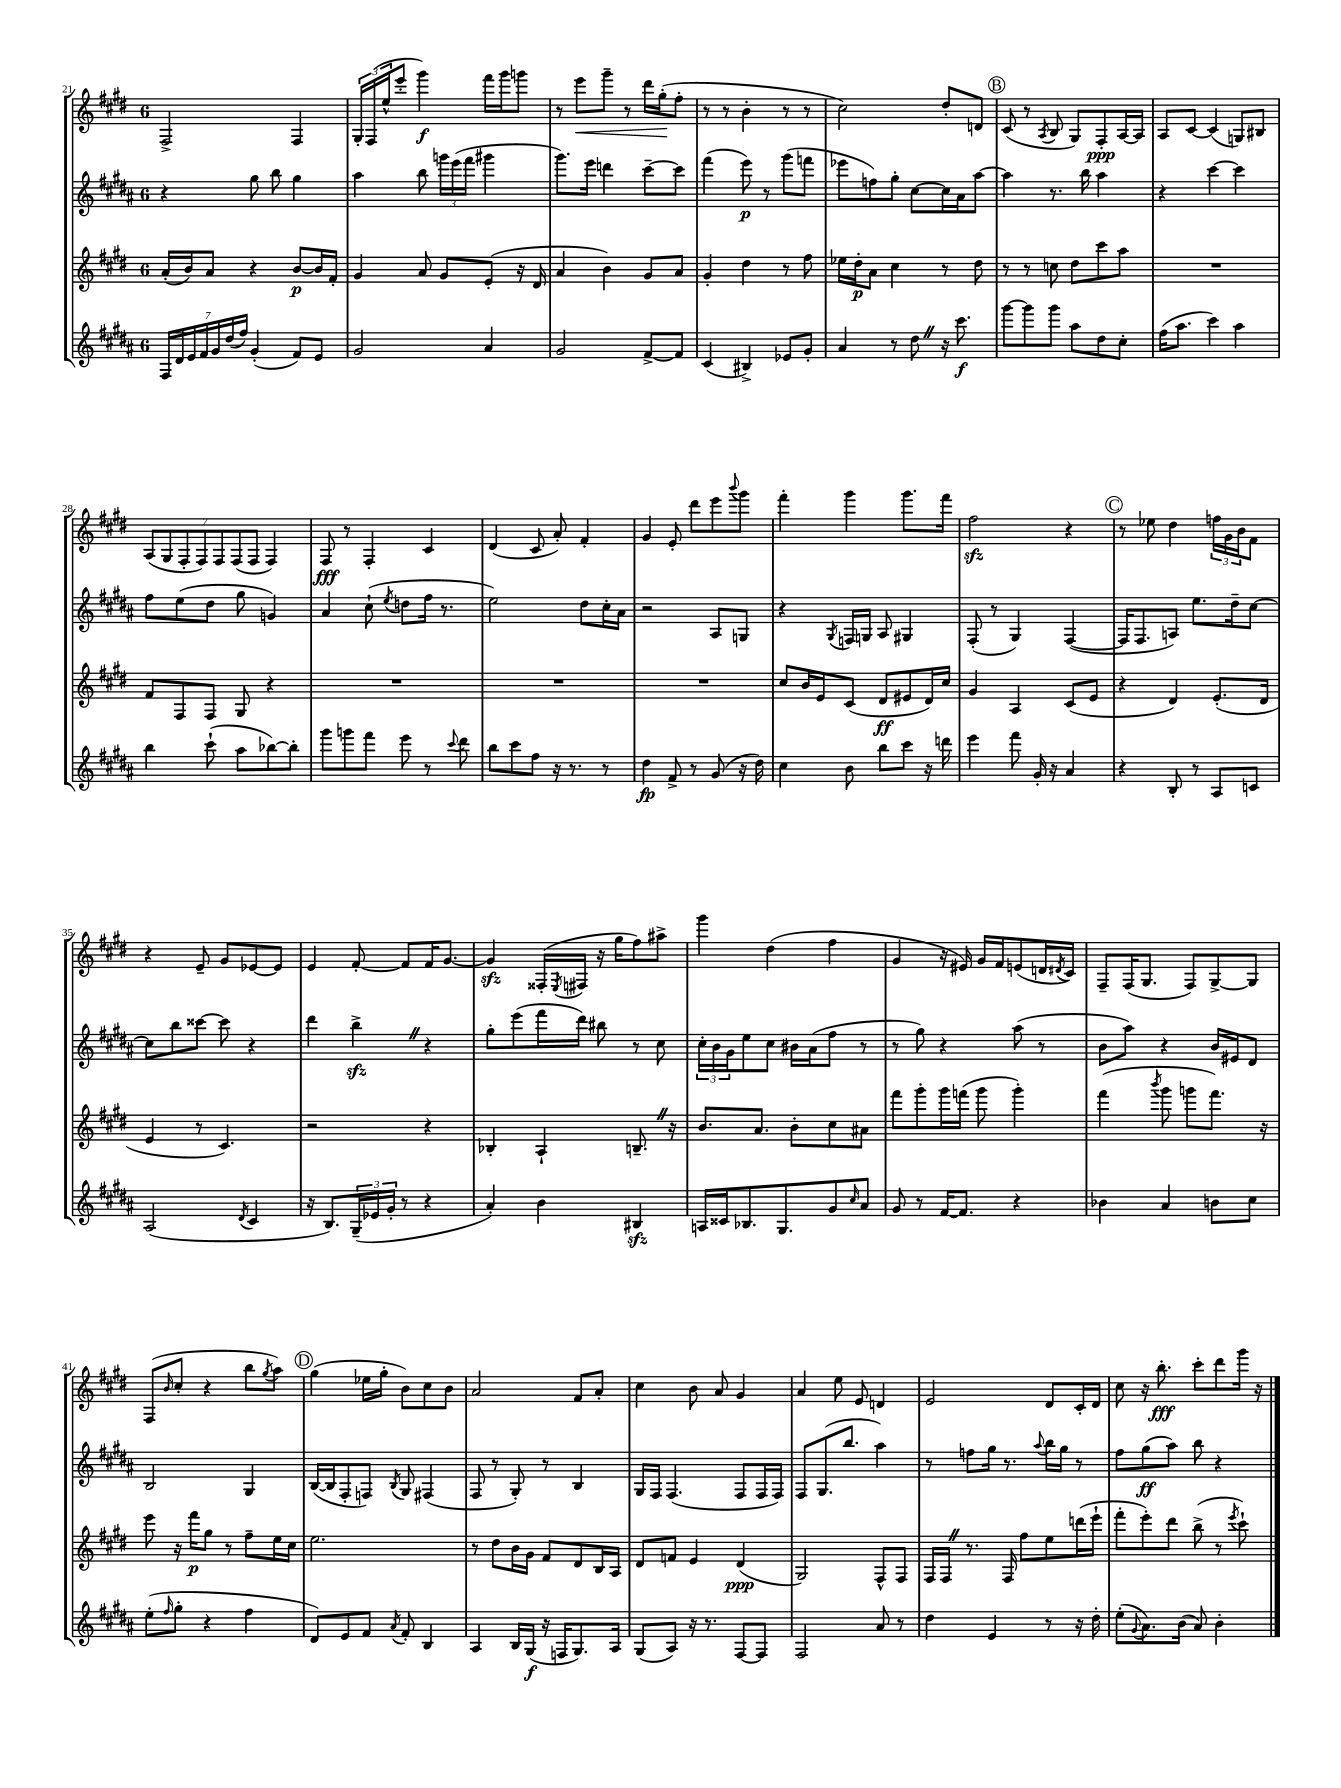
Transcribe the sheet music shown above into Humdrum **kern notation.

**kern	**kern	**kern	**kern
*staff4	*staff3	*staff2	*staff1
*clefG2	*clefG2	*clefG2	*clefG2
*k[f#c#g#d#a#]	*k[f#c#g#d#]	*k[f#c#g#d#a#]	*k[f#c#g#d#]
*M6/8	*M6/8	*M6/8	*M6/8
28F#	(16a'	4r	2F#^
28d#	.	.	.
.	16b)	.	.
28e	.	.	.
28f#	.	.	.
.	8a	.	.
28g#	.	.	.
(28dd#	.	.	.
28ff#)	.	.	.
(4g#'	4r	8gg#	.
.	.	8bb	.
8f#)	[8b	4gg#	4F#
8e	16b]	.	.
.	16f#'	.	.
=	=	=	=
2g#	4g#	4aa#	24G#'
.	.	.	(24F#
.	.	.	24ee^^
.	.	.	8eee'
.	8a	8bb	4ggg#)
.	8g#	24ggg	.
.	.	(24eee	.
.	.	24fff#	.
4a#	(8e'	4ggg#	16fff#
.	.	.	16ggg#
.	16r	.	8ggg
.	16d#	.	.
=	=	=	=
2g#	4a	8.ggg#)	8r
.	.	.	8eee
.	.	16eee	.
.	4b)	4ddd	8ggg#~
.	.	.	8r
[8f#^	8g#	[8ccc#~	16ddd#
.	.	.	(16gg#'
8f#]	8a	8ccc#]	8ff#'
=	=	=	=
(4c#	4g#'	(4fff#	8r
.	.	.	8r
4B#^)	4dd#	8eee)	4b'
.	.	8r	.
8e-	8r	(8ggg#	8r
8g#'	8ff#	8fff	8r
=	=	=	=
4a#	16ee-	8eee-	2cc#)
.	16dd#'	.	.
.	8a	8ff)	.
8r	4cc#	8gg#'	.
8dd#	.	[8cc#	.
16r	8r	16cc#]	8dd#'
8.ccc#	.	16a#	.
.	8dd#	[8aa#	8d
=	=	=	=
[8ggg#	8r	4aa#]	(8c#
8ggg#]	8r	.	8r
.	.	.	8qA
8ggg#	8cc	8.r	8B
8aa#	8dd#	.	8G#)
.	.	16bb	.
8dd#	8ccc#	4aa#	8F#'
8cc#'	8aa	.	[16A
.	.	.	16A]
=	=	=	=
(16ff#	2.r	4r	8A
8.aa#	.	.	.
.	.	.	[8c#
4ccc#)	.	[4ccc#	(4c#]
4aa#	.	4ccc#]	8G)
.	.	.	8B#
=	=	=	=
4bb	8f#	8ff#	(14A
.	.	.	14G#
.	8F#	(8ee	.
.	.	.	14F#'
.	.	.	14F#)
(8ccc#`	8F#	8dd#	.
.	.	.	14F#
.	.	.	(14F#
8aa#	8G#	8gg#	.
.	.	.	14F#
[8bb-)	4r	4g)	4F#)
8bb-']	.	.	.
=	=	=	=
8ggg#	2.r	4a#	8F#
8ggg	.	.	8r
8fff#	.	(8cc#`	4F#'
.	.	8qee	.
8eee	.	8dd	.
8r	.	16ff#	4c#
.	.	8.r	.
8qqccc#	.	.	.
8ddd#	.	.	.
=	=	=	=
8bb	2.r	2ee)	(4d#
8ccc#	.	.	.
8ff#	.	.	8c#
16r	.	.	8a')
8.r	.	.	.
.	.	8dd#	4f#'
8r	.	16cc#'	.
.	.	16a#	.
=	=	=	=
4dd#	2.r	2r	4g#
8f#^	.	.	8e'
8r	.	.	8ddd#
(8g#	.	8A#	8eee
.	.	.	8qqbbb
16r	.	8G	8ggg#
16dd#)	.	.	.
=	=	=	=
4cc#	8cc#	4r	4fff#'
.	16b	.	.
.	16e	.	.
.	.	8qG#	.
8b	(8c#	16F	4ggg#
.	.	16G	.
8bb	8d#	8A#	.
8ccc#	8e#	4G#	8.ggg#
16r	16d#)	.	.
16ddd	16cc#	.	16fff#
=	=	=	=
4eee	4g#	(8F#'	2ff#
.	.	8r	.
8fff#	4A	4G#)	.
16g#'	.	.	.
16r	.	.	.
4a#	(8c#	([4F#	4r
.	8e	.	.
=	=	=	=
4r	4r	16F#]	8r
.	.	8.F#	.
.	.	.	8ee-
8B'	4d#)	8A)	4dd#
8r	.	8.ee	.
8A#	(8.e'	.	24ff
.	.	.	24g#
.	.	16dd#~	.
.	.	.	24b
8c	.	[8cc#	8f#
.	16d#	.	.
=	=	=	=
(2A#	4e	8cc#]	4r
.	.	8bb	.
.	8r	[8ccc##	8e~
.	4.c#)	8ccc##]	8g#
8qd#	.	.	.
4c#	.	4r	[8e-
.	.	.	8e-]
=	=	=	=
16r	2r	4ddd#	4e
8.B)	.	.	.
(24G#~	.	4bb^	[8f#'
24e-	.	.	.
24g#'	.	.	.
8r	.	.	8f#]
4r	4r	4r	16f#
.	.	.	[8.g#
=	=	=	=
4a#')	4B-'	8gg#'	4g#]
.	.	(8eee	.
4b	4A`	16fff#	(16F##'
.	.	.	8qE
.	.	16ddd#)	16F#
.	.	8bb#	16r
.	.	.	16gg#
4B#	8.B~	8r	8ff#)
.	.	8cc#	8aa#^
.	16r	.	.
=	=	=	=
16A	8.b	24cc#'	4ggg#
.	.	24b	.
16c##	.	.	.
.	.	24g#	.
8.B-	.	8ee	.
.	8.a	.	.
.	.	8cc#	(4dd#
8.G#	.	.	.
.	8b'	16b#	.
.	.	(16a#	.
8g#	8cc#	8ff#	4ff#
16qqcc#	.	.	.
8a#	8a#	8r	.
=	=	=	=
8g#	8fff#	8r	4g#
8r	8ggg#'	8gg#)	.
[16f#	16ggg#	4r	16r
8.f#]	(16fff	.	16e#)
.	8ggg#	.	16g#
.	.	.	16f#
4r	4ggg#')	(8aa#	(8e
.	.	8r	16d
.	.	.	8qd#
.	.	.	16c#)
=	=	=	=
4b-	(4fff#	8b	8F#~
.	.	8aa#)	(16F#
.	.	.	8.G#
.	8qbbb	.	.
4a#	8ggg#	4r	.
.	8ggg	.	8F#)
8b	8.fff#)	16b	[8G#^
.	.	16e#	.
8cc#	.	8d#	8G#]
.	16r	.	.
=	=	=	=
(8ee'	8eee	2B	(8F#
16qqff#	.	.	16qqb
8gg#'	16r	.	8cc#'
.	16fff#	.	.
4r	8gg#	.	4r
.	8r	.	.
4ff#	8ff#~	4G#	8bb
.	.	.	8qgg#
.	16ee	.	8aa)
.	16cc#	.	.
=	=	=	=
8d#)	2.ee	([16B	(4gg#
.	.	16B]	.
8e	.	8F#'	.
8f#	.	8F)	16ee-
.	.	.	16gg#'
8qa#	.	8qB	.
8f#'	.	8G#	8b)
4B	.	(4F#	8cc#
.	.	.	8b
=	=	=	=
4A#	8r	8F#	2a
.	8dd#	8r	.
16B	16b	8G#')	.
(16G#	16g#	.	.
16r	8f#	8r	.
16F	.	.	.
8.G#)	8d#	4B	8f#
.	16B	.	8a'
16A#	16A	.	.
=	=	=	=
(8G#	8d#	16G#	4cc#
.	.	16F#	.
8A#)	8f	(4.F#	.
16r	4e	.	8b
8.r	.	.	.
.	.	.	8a
[8F#	(4d#	8F#	4g#
8F#]	.	16F#	.
.	.	16F#)	.
=	=	=	=
2F#	2G#)	8F#	4a
.	.	(8.G#	.
.	.	.	8ee
.	.	8.bb	.
.	.	.	8e
8a#	8F#^^	4aa#)	4d
8r	8F#	.	.
=	=	=	=
4dd#	16F#	8r	2e
.	16F#	.	.
.	8.r	8ff	.
4e	.	16gg#	.
.	16F#	8.r	.
.	8ff#	.	.
.	.	8qqaa#	.
8r	8ee	16bb	8d#
.	.	16gg#	.
16r	(16ddd	8r	16c#'
16dd#'	16eee`	.	16d#
=	=	=	=
(8ee'	8fff#'	8ff#	8cc#
8qqg#	.	.	.
8.a#)	8eee')	(8gg#	16r
.	.	.	8.bb'
.	8ddd#	8aa#)	.
(16b	.	.	.
8a#)	(8bb^	8bb	8ccc#'
4b'	8r	4r	8ddd#
.	8qeee	.	.
.	8ccc#`)	.	16ggg#
.	.	.	16r
==	==	==	==
*-	*-	*-	*-
